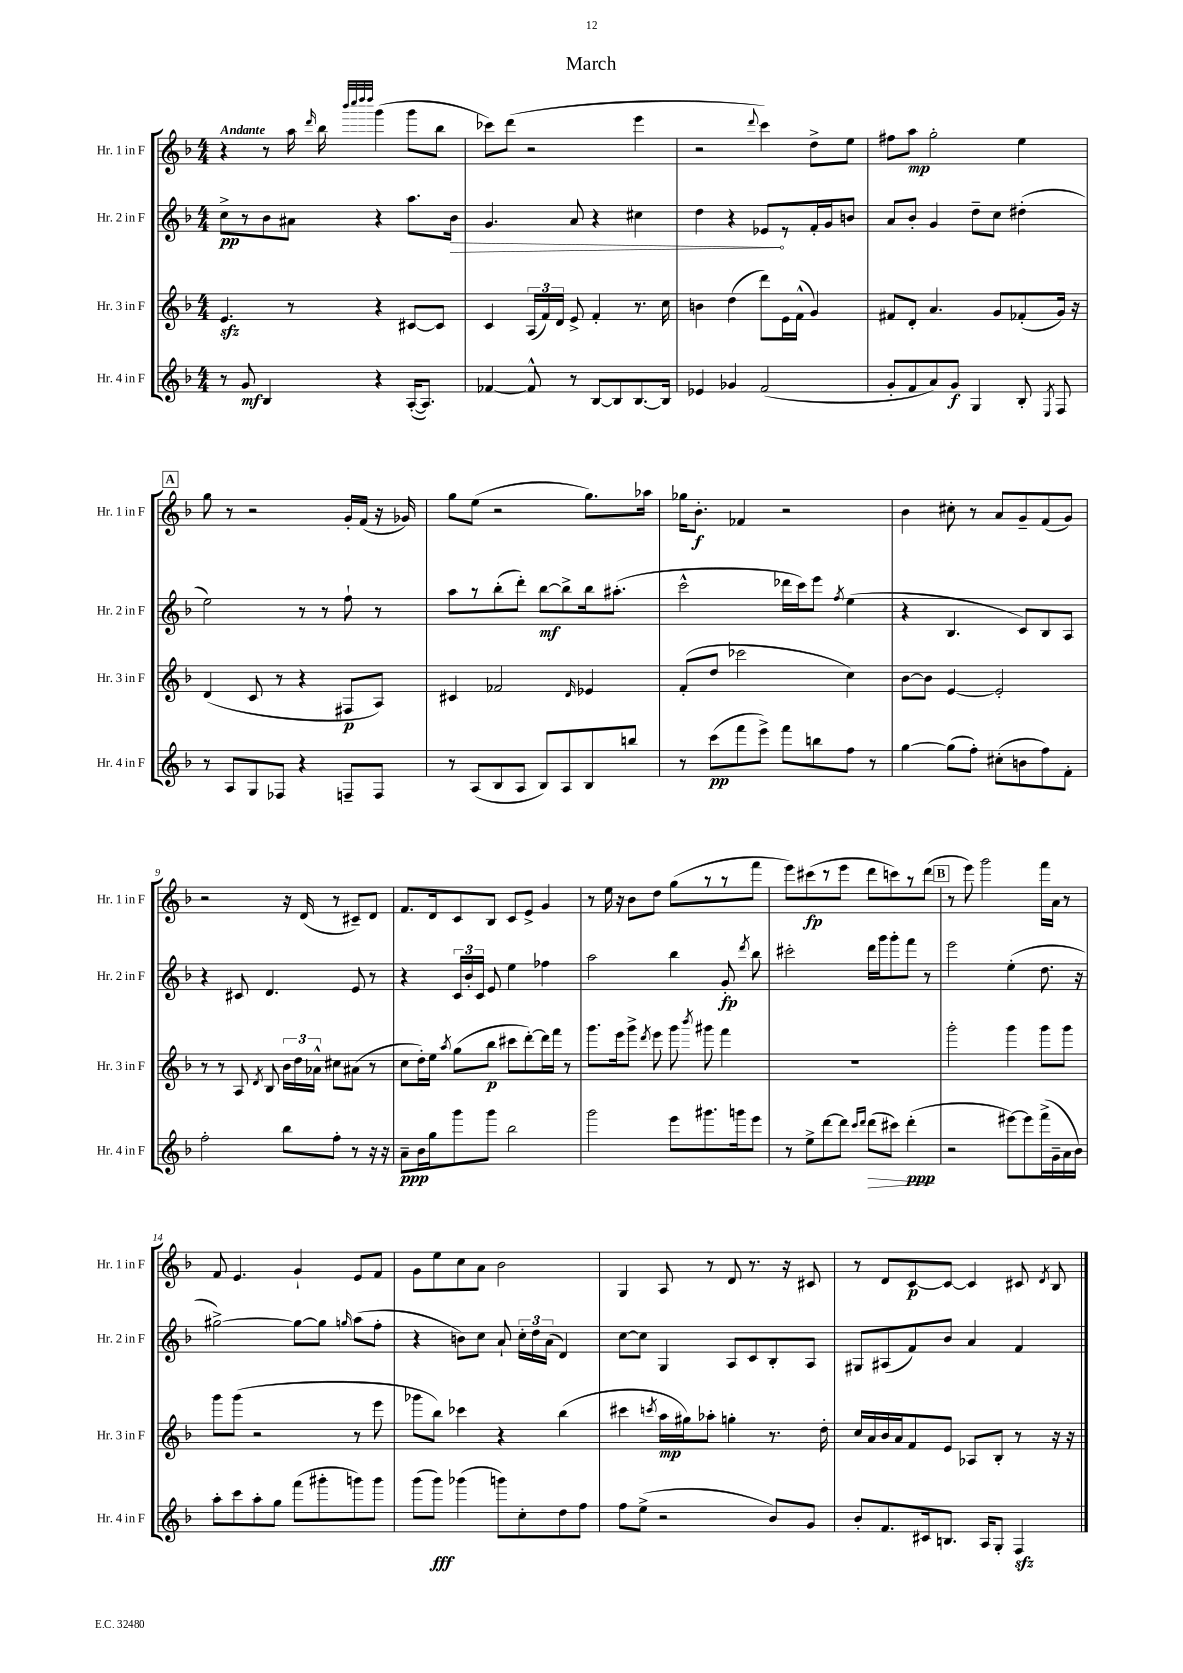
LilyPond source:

\header { title = "March" }
<<
\new StaffGroup <<
\new Staff = "s0" \with { instrumentName = "Hr. 1 in F" shortInstrumentName = "Hr. 1 in F" } {
    \clef treble \key f \major \numericTimeSignature \time 4/4 \tempo "Andante"
    \autoBeamOff r4 r8 a''16 \grace { d'''16 } bes''16 \grace { bes'''32[ c''''32 d''''32 d''''32] } g'''4( g'''8[ bes''8] |
    ces'''8[) d'''8]( r2 e'''4 |
    r2 \appoggiatura { d'''8 } c'''4) d''8[-> e''8] |
    fis''8[ a''8]\mp g''2-. e''4 |
    \mark \markup { \box "A" } g''8 r8 r2 g'16[-. f'16]( r16 ges'16) |
    g''8[ e''8]( r2 g''8.[) aes''16] |
    ges''16[ bes'8.]-.\f fes'4 r2 |
    bes'4 cis''8-. r8 a'8[ g'8-- f'8( g'8]) |
    r2 r16 d'16( r8 cis'8[--) d'8] |
    f'8.[ d'16 c'8 bes8] c'8[ e'8]-> g'4 |
    r8 e''16 r16 bes'8[ d''8] g''8[( r8 r8 f'''8] |
    e'''8[) cis'''8\fp( r8 e'''8] d'''8[ c'''8) r8 d'''8]( |
    \mark \markup { \box "B" } r8 e'''8) g'''2 f'''16[ a'16] r8 |
    f'8 e'4. g'4-! e'8[ f'8] |
    g'8[ e''8 c''8 a'8] bes'2 |
    g4 a8 r8 d'8 r8. r16 cis'8 |
    r8 d'8[ c'8~\p c'8]~ c'4 cis'8 \acciaccatura { d'8 } bes8 \bar "|." |
}
\new Staff = "s1" \with { instrumentName = "Hr. 2 in F" shortInstrumentName = "Hr. 2 in F" } {
    \clef treble \key f \major \numericTimeSignature \time 4/4
    \autoBeamOff c''8[->\pp r8 bes'8 ais'8] r4 a''8.[ \once \override Hairpin.circled-tip = ##t bes'16]\> |
    g'4. a'8 r4 cis''4 |
    d''4 r4 ees'8[\! r8 f'16-. g'16 b'8] |
    a'8[ bes'8]-. g'4 d''8[-- c''8] dis''4-.( |
    \mark \markup { \box "A" } e''2) r8 r8 f''8-! r8 |
    a''8[ r8 bes''8-.( d'''8]-.) bes''8[~\mf bes''8-> bes''16 ais''8.]-.( |
    c'''2-^ des'''16[ c'''16) e'''8] \acciaccatura { f''8 } e''4( |
    r4 bes4. c'8[) bes8 a8] |
    r4 cis'8 d'4. e'8 r8 |
    r4 \tuplet 3/2 { c'16[ bes'16-. c'16] } e'8 e''4 fes''4 |
    a''2 bes''4 g'8-.\fp \acciaccatura { d'''8 } bes''8 |
    cis'''2-. d'''16[ g'''16 g'''8-. f'''8] r8 |
    \mark \markup { \box "B" } e'''2 e''4-.( d''8. r16 |
    gis''2~->) gis''8[~ gis''8] \grace { g''16 } a''8[( f''8]-. |
    r4 b'8[) c''8] a'8-! \tuplet 3/2 { c''16[-. d''16 a'16]( } d'4) |
    c''8[~ c''8] g4 a8[ c'8 bes8-. a8] |
    gis8[ ais8( f'8) bes'8] a'4 f'4 \bar "|." |
}
\new Staff = "s2" \with { instrumentName = "Hr. 3 in F" shortInstrumentName = "Hr. 3 in F" } {
    \clef treble \key f \major \numericTimeSignature \time 4/4
    \autoBeamOff e'4.\sfz r8 r4 cis'8[~ cis'8] |
    c'4 \tuplet 3/2 { a16[( f'16) d'16] } e'8-> f'4-. r8. c''16 |
    b'4 d''4( d'''8[) e'16 f'16]-^( g'4) |
    fis'8[ d'8]-. a'4. g'8[ fes'8-.( g'16]) r16 |
    \mark \markup { \box "A" } d'4( c'8 r8 r4 fis8[\p a8]) |
    cis'4 fes'2 \grace { d'16 } ees'4 |
    f'8[-.( d''8] ces'''2 c''4) |
    bes'8[~ bes'8] e'4~ e'2-. |
    r8 r8 a8 \acciaccatura { d'8 } bes8 \tuplet 3/2 { bes'16[ d''16 aes'16]-^ } cis''8[ ais'8]( r8 |
    c''8[ d''16-.) e''16] \acciaccatura { a''8 } g''8[( bes''8]\p cis'''8[ d'''8~-.) d'''16 f'''16] r8 |
    g'''8.[ e'''16 g'''8]-> \acciaccatura { d'''8 } e'''8 g'''8 \acciaccatura { bes'''8 } gis'''8 f'''4 |
    R1 |
    \mark \markup { \box "B" } g'''2-. g'''4 g'''8[ g'''8] |
    g'''8[ g'''8]( r2 r8 e'''8 |
    ges'''8[ bes''8]) ces'''4 r4 bes''4( |
    cis'''4 \acciaccatura { c'''8 } a''16[\mp gis''16) aes''8]-. g''4-. r8. d''16-. |
    c''16[ a'16 bes'16 a'16 f'8 e'8] aes8[ bes8]-. r8 r16 r16 \bar "|." |
}
\new Staff = "s3" \with { instrumentName = "Hr. 4 in F" shortInstrumentName = "Hr. 4 in F" } {
    \clef treble \key f \major \numericTimeSignature \time 4/4
    \autoBeamOff r8 g'8\mf bes4 r4 a16[~-.( a8.]) |
    fes'4~ fes'8-^ r8 bes8[~ bes8 bes8.~ bes16] |
    ees'4 ges'4 f'2( |
    g'8[-. f'8 a'8) g'8]\f g4 bes8-. \acciaccatura { e8 } f8 |
    \mark \markup { \box "A" } r8 a8[ g8 fes8] r4 f8[-- f8] |
    r8 a8[( bes8 a8] bes8[) a8 bes8 b''8] |
    r8 c'''8[\pp( f'''8 e'''8]->) f'''8[ b''8 f''8] r8 |
    g''4~ g''8[( f''8]-.) cis''8[-.( b'8 f''8) f'8]-. |
    f''2-. bes''8[ f''8]-. r8 r16 r16 |
    a'8[--\ppp bes'16 g''16 g'''8 g'''8] bes''2 |
    g'''2 e'''8[ gis'''8. g'''16 e'''8] |
    r8 e''8[-> d'''8~ d'''8] \grace { c'''16[ d'''16] } d'''8[\>( cis'''8]) d'''4-.\ppp\!( |
    \mark \markup { \box "B" } r2 eis'''8[~) eis'''8 f'''16->( g'16-- a'16 bes'16]) |
    a''8[-. c'''8 a''8-. g''8] f'''8[( gis'''8-. g'''8) g'''8] |
    g'''8[( g'''8]\fff) ges'''4( g'''8[) c''8-. d''8 f''8] |
    f''8[ e''8]->( r2 bes'8[) g'8] |
    bes'8[-. f'8. cis'16 b8.] a16[ g8]-. f4\sfz \bar "|." |
}
>>
>>
